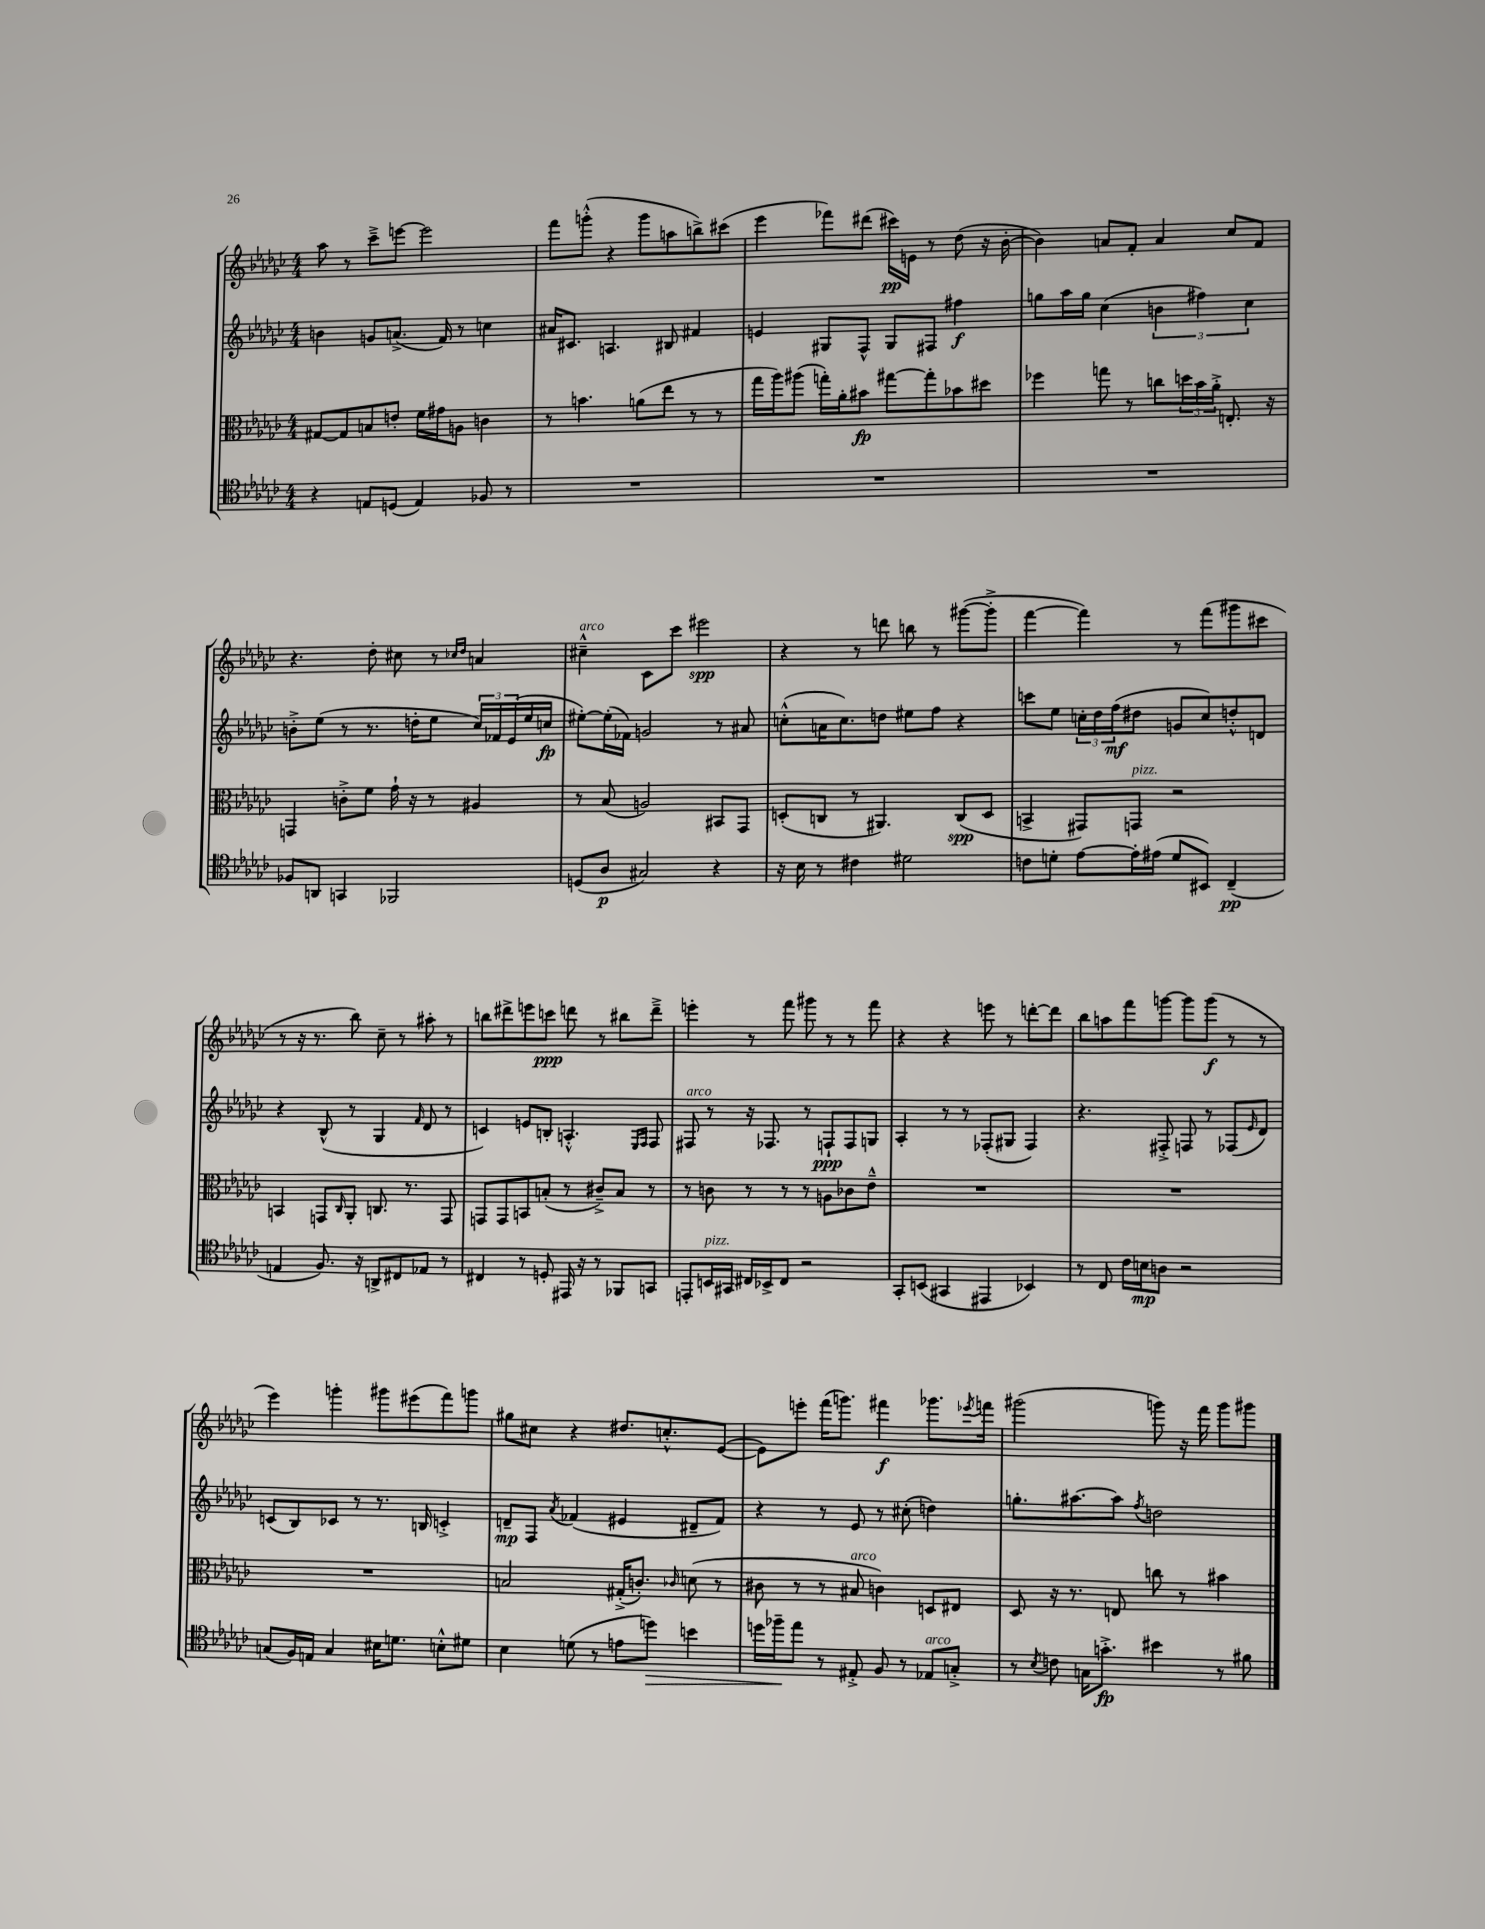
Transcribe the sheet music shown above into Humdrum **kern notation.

**kern	**kern	**kern	**kern
*staff4	*staff3	*staff2	*staff1
*clefC4	*clefC3	*clefG2	*clefG2
*k[b-e-a-d-g-c-]	*k[b-e-a-d-g-c-]	*k[b-e-a-d-g-c-]	*k[b-e-a-d-g-c-]
*M4/4	*M4/4	*M4/4	*M4/4
4r	[8G#	4b	8aa-
.	8G#]	.	8r
8E	8B	8g	8ccc-~^
(8D	8e'	(8.a^	[8eee
4E)	16f	.	2eee]
.	16g#	16f)	.
.	8A	8r	.
8F-	4c	4cc	.
8r	.	.	.
=	=	=	=
1r	8r	16a#	8fff
.	.	8.c#	.
.	4.b	.	(8ggg'^^
.	.	4.A	4r
.	(8a	.	8ggg
.	8ee-	8B#	8aa
.	8r	4f#	8bb^)
.	8r	.	(8ccc#
=	=	=	=
1r	16gg-	4e	4eee-
.	16aa-)	.	.
.	(8aa#	.	.
.	16gg')	8G#	8fff-)
.	16a-'	.	.
.	8b#	8F^^	(8ddd#
.	[8gg#	8G#	16ccc#)
.	.	.	16e
.	8gg#']	8F#	8r
.	8b-	4ff#	(8dd-
.	8dd#	.	16r
.	.	.	[16b-'
=	=	=	=
1r	4ff-	8gg	4b-])
.	.	16aa-	.
.	.	16gg	.
.	8gg	(4cc-	8a
.	8r	.	8f'
.	8cc	6b	4a
.	24dd	.	.
.	24b-	6ff#)	.
.	24a-'^	.	.
.	8.E'	.	8cc-
.	.	6cc-	.
.	.	.	8f
.	16r	.	.
=	=	=	=
8F-	4GG	8b'^	4.r
8AA	.	(8ee-	.
4GG	8c'^	8r	.
.	8f	8.r	8dd-'
2FF-	16g-`	.	8cc#
.	16r	16dd'	.
.	8r	8ee-	8r
.	.	.	16qqcc-
.	.	.	16qqdd-
.	4A#	24cc-)	4a
.	.	24f-	.
.	.	(24e-	.
.	.	16ee-	.
.	.	16cc	.
=	=	=	=
(8D	8r	[8ee#')	4cc#~^^
8A-	(8B-	(16ee#']	.
.	.	16f-)	.
2G#)	2A)	2g	8c-
.	.	.	8ccc-
.	.	.	2eee#
4r	8BB#	8r	.
.	8GG-	8a#	.
=	=	=	=
16r	(8D'	(8cc'^^	4r
16B-	.	.	.
8r	8C	16a	.
.	.	8.cc)	.
4c#	8r	.	8r
.	4.AA#)	8dd	8ddd
2d#	.	8ee#	8bb
.	.	8ff	8r
.	(8C	4r	([8ggg#
.	8D	.	8ggg#'^]
=	=	=	=
8c	4BB^	8ccc	[4fff
8d'	.	8ee-	.
[8e-	8GG#)	24cc'	4fff])
.	.	24dd-	.
.	.	(24ff	.
16e-']	8GG	8dd#	.
(16e#	.	.	.
8d	2r	8g	8r
8BB#)	.	8cc)	(8fff
(4C-~	.	8dd'^^	8ggg#
.	.	8d	8ccc#
=	=	=	=
4E	4BB	4r	8r
.	.	.	16r
.	.	.	8.r
8.F)	8GG	(8B-^^	.
.	16qqC-	.	.
.	8AA-'	8r	8bb-)
16r	.	.	.
8AA^	8.C	4G-	8cc-~
8C#	.	.	8r
.	8.r	.	.
.	.	16qqf	.
8E-	.	8d-	8aa#'
8r	8GG	8r	8r
=	=	=	=
4C#	8GG	4c)	8bb
.	8GG	.	8ddd#^
8r	8BB	8e	8eee
8D'	(8B'	8B'	8ccc
16EE#	8r	4.A'^^	8ddd
16r	.	.	.
8r	8c#~^)	.	8r
8FF-	8B	.	8bb#
.	.	16qqE-	.
.	.	16qqF	.
8GG	8r	8F	8ddd~^
=	=	=	=
8EE'	8r	8F#	4eee'
16BB	8c	8r	.
16GG#	.	.	.
16C#	8r	16r	8r
16BB-^	.	8.F-	.
8C#	8r	.	8fff
2r	8r	8r	8ggg#
.	8A	8F`	8r
.	8c-	8F	8r
.	8e-~^^	8G	8fff
=	=	=	=
8GG-'	1r	4A-'	4r
(8BB	.	.	.
4GG#	.	8r	4r
.	.	8r	.
4EE#	.	(8F-'	8eee
.	.	8G#	8r
4BB-)	.	4F-)	[8ddd'
.	.	.	8ddd]
=	=	=	=
8r	1r	4.r	8bb-
8C-	.	.	8aa
16c-	.	.	8fff
16B	.	.	.
8A	.	8F#'^	[8ggg
2r	.	8F	8ggg]
.	.	8r	(8ggg
.	.	(8F-	8r
.	.	16qqe-	.
.	.	8d-)	8r
=	=	=	=
(8G	1r	(8c	4eee-)
16F)	.	8B-)	.
16E	.	.	.
4G	.	8c-	4ggg'
.	.	8r	.
16B#	.	8.r	8ggg#
8.d	.	.	.
.	.	.	(8eee#
.	.	16B	.
8B'^^	.	4c'^	8fff)
8d#	.	.	8ggg
=	=	=	=
4B-	2B	8d~	8gg#
.	.	8F	8cc#
.	.	8qa-	.
(8d	.	(4f-	4r
8r	.	.	.
8e	(16G#'^	4e#	8.dd#
.	8.c')	.	.
8dd)	.	.	.
.	.	.	8.cc'^^
.	16qqc-	.	.
4b	(8d	8d#~	.
.	8r	8f-)	([8e-
=	=	=	=
16dd	8c#	4r	8e-])
16ff-~	.	.	.
8ee-	8r	.	8eee'
8r	8r	8r	(16fff
.	.	.	8.ggg)
8E#'^	8B#	8e-	.
8F	4c)	8r	4fff#
8r	.	(8cc#'	.
8E-	8D	4dd)	8.ggg-
8G'^	8E#	.	.
.	.	.	8qeee-
.	.	.	16fff
=	=	=	=
8r	8D-	8.gg'	(2ggg#
8qB-	.	.	.
8c	16r	.	.
.	8.r	[8.aa#	.
16G	.	.	.
8.g'^	.	.	.
.	8E	8aa#]	.
.	.	8qff	.
4b#	8cc	2dd	8ggg)
.	8r	.	16r
.	.	.	16fff
8r	4b#	.	8ggg
8f#	.	.	8ggg#
==	==	==	==
*-	*-	*-	*-
